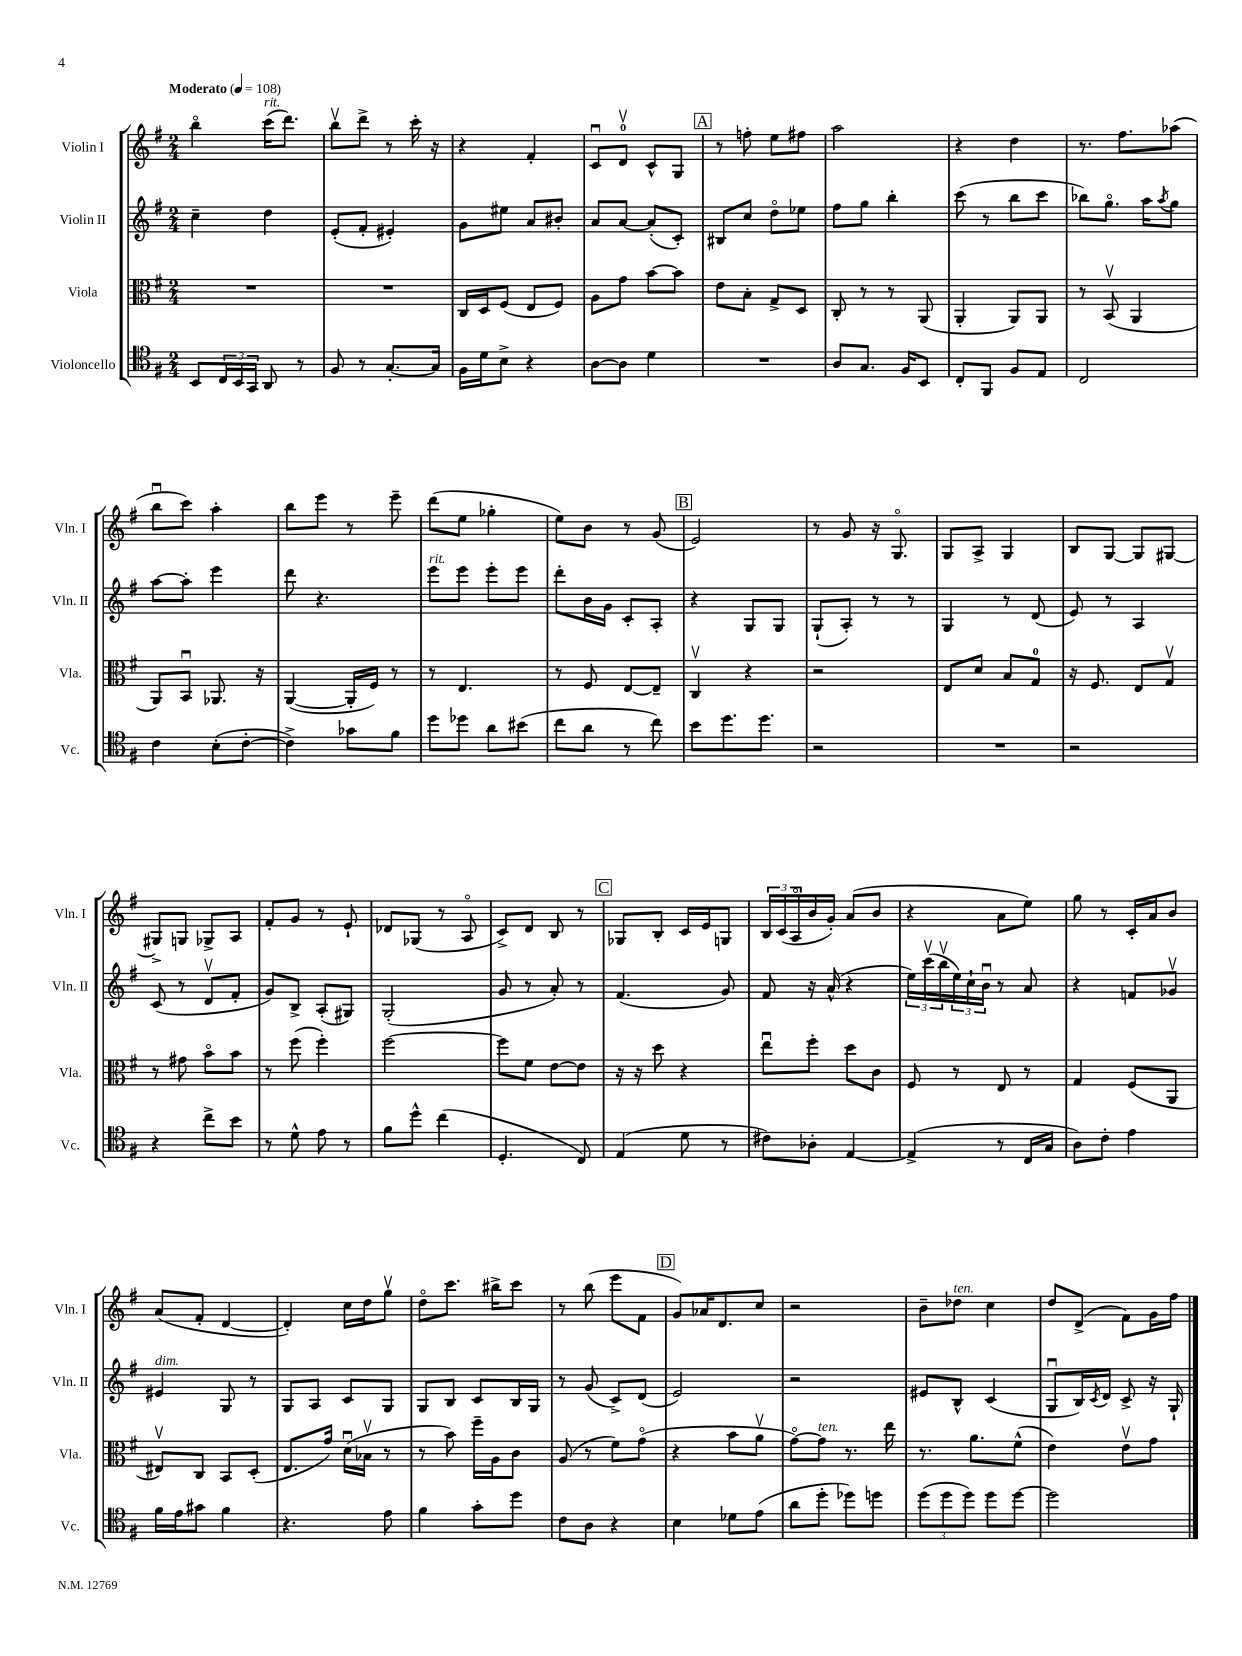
<<
\new StaffGroup <<
\new Staff = "s0" \with { instrumentName = "Violin I" shortInstrumentName = "Vln. I" } {
    \clef treble \key g \major \numericTimeSignature \time 2/4 \tempo "Moderato" 4 = 108
    b''4\flageolet c'''16^\markup { \italic "rit." }( d'''8.) |
    b''8\upbow d'''8-> r8 c'''16-. r16 |
    r4 fis'4-. |
    c'8\downbow d'8-0\upbow c'8-^ g8 |
    \mark \markup { \box "A" } r8 f''8-. e''8 fis''8 |
    a''2 |
    r4 d''4 |
    r8. fis''8. aes''8( |
    b''8\downbow c'''8) a''4-. |
    b''8 e'''8 r8 e'''8-- |
    d'''8( e''8 ges''4-. |
    e''8) b'8 r8 g'8( |
    \mark \markup { \box "B" } e'2) |
    r8 g'8 r16 g8.\flageolet |
    g8 a8-> g4 |
    b8 g8~ g8 gis8~ |
    gis8-> g8 ges8-> a8 |
    fis'8-. g'8 r8 e'8-! |
    des'8 ges8( r8 a8\flageolet |
    c'8->) d'8 b8 r8 |
    \mark \markup { \box "C" } ges8 b8-. c'16 e'16 g8 |
    \tuplet 3/2 { b16 c'16( a16\flageolet } b'16 g'16-.) a'8( b'8 |
    r4 a'8 e''8) |
    g''8 r8 c'16-. a'16 b'8 |
    a'8( fis'8-. d'4~ |
    d'4-.) c''16 d''16 g''8\upbow |
    d''8\flageolet c'''8. bis''16-> c'''8 |
    r8 b''8( e'''8 fis'8 |
    \mark \markup { \box "D" } g'8) aes'16 d'8. c''8 |
    r2 |
    b'8-- des''8^\markup { \italic "ten." } c''4 |
    d''8 d'8->( fis'8) g'16 fis''16 \bar "|." |
}
\new Staff = "s1" \with { instrumentName = "Violin II" shortInstrumentName = "Vln. II" } {
    \clef treble \key g \major \numericTimeSignature \time 2/4
    c''4-- d''4 |
    e'8-.( fis'8-. eis'4-.) |
    g'8 eis''8 a'8 bis'8-. |
    a'8 a'8~ a'8-.( c'8-.) |
    \mark \markup { \box "A" } bis8 c''8 d''8\flageolet ees''8 |
    fis''8 g''8 b''4-. |
    c'''8( r8 b''8 c'''8 |
    bes''8) g''8.\flageolet a''16 \acciaccatura { a''8 } g''8 |
    a''8~ a''8-. e'''4 |
    d'''8 r4. |
    e'''8^\markup { \italic "rit." } e'''8 e'''8-. e'''8 |
    d'''8-. b'16 g'16 c'8-. a8-. |
    \mark \markup { \box "B" } r4 g8 g8 |
    g8-!( a8-.) r8 r8 |
    g4 r8 d'8( |
    e'8) r8 a4 |
    c'8( r8 d'8\upbow fis'8-. |
    g'8) b8-> a8-.( gis8) |
    g2-.( |
    g'8 r8 a'8-.) r8 |
    \mark \markup { \box "C" } fis'4.( g'8) |
    fis'8 r16 a'16-^( r4 |
    \tuplet 3/2 { e''16) c'''16\upbow( b''16\upbow } \tuplet 3/2 { e''16) c''16-! b'16\downbow } r8 a'8 |
    r4 f'8 ges'8\upbow |
    eis'4^\markup { \italic "dim." } g8 r8 |
    g8 a8 c'8 g8 |
    g8 b8 c'8 b16 g16 |
    r8 g'8( c'8->) d'8( |
    \mark \markup { \box "D" } e'2) |
    r2 |
    eis'8 b8-^ c'4( |
    g8\downbow b16) \acciaccatura { c'8 } d'16 c'8-> r16 g16-! \bar "|." |
}
\new Staff = "s2" \with { instrumentName = "Viola" shortInstrumentName = "Vla." } {
    \clef alto \key g \major \numericTimeSignature \time 2/4
    R2 |
    R2 |
    c16 d16 fis8( e8 fis8) |
    a8 g'8 b'8~ b'8 |
    \mark \markup { \box "A" } e'8 b8-. g8-> d8 |
    c8-. r8 r8 a,8( |
    a,4-. a,8) a,8 |
    r8 b,8\upbow( a,4 |
    a,8) b,8\downbow aes,8. r16 |
    a,4~( a,16-. fis16) r8 |
    r8 e4. |
    r8 fis8 e8~ e8-- |
    \mark \markup { \box "B" } c4\upbow r4 |
    r2 |
    e8 d'8 b8 g8-0 |
    r16 fis8. e8 g8\upbow |
    r8 gis'8 b'8\flageolet b'8 |
    r8 fis''8( fis''4-.) |
    fis''2~ |
    fis''8 fis'8 e'8~ e'8 |
    \mark \markup { \box "C" } r16 r16 d''8 r4 |
    e''8\downbow fis''8-. d''8 c'8 |
    fis8 r8 e8 r8 |
    g4 fis8( a,8 |
    eis8\upbow) c8 b,8 d8-.( |
    e8. g'16) d'16\downbow( bes16\upbow r8 |
    r8 b'8) fis''16-- a16 c'8 |
    a8( r8 fis'8) g'8\flageolet( |
    \mark \markup { \box "D" } r4 b'8 a'8\upbow |
    g'8~\flageolet) g'8^\markup { \italic "ten." } r8. e''16 |
    r8. a'8. fis'8-^( |
    e'4) e'8\upbow g'8 \bar "|." |
}
\new Staff = "s3" \with { instrumentName = "Violoncello" shortInstrumentName = "Vc." } {
    \clef tenor \key g \major \numericTimeSignature \time 2/4
    b,8 \tuplet 3/2 { c16 b,16 g,16 } a,8 r8 |
    fis8 r8 g8.~-. g16 |
    fis16 d'16 b8-> r4 |
    a8~ a8 d'4 |
    \mark \markup { \box "A" } R2 |
    a8 g8. fis16 b,8 |
    c8-. fis,8 fis8 e8 |
    c2 |
    c'4 b8-.( c'8~-. |
    c'4->) ges'8 fis'8 |
    d''8 des''8 a'8 bis'8( |
    c''8 a'8 r8 c''8) |
    \mark \markup { \box "B" } b'8 d''8. d''8. |
    r2 |
    R2 |
    r2 |
    r4 c''8-> b'8 |
    r8 d'8-^ e'8 r8 |
    fis'8 d''8-^ c''4( |
    d4.-. c8) |
    \mark \markup { \box "C" } e4( d'8 r8 |
    cis'8) aes8-. e4~ |
    e4->( r8 c16 g16 |
    a8) c'8-. e'4 |
    fis'16 e'16 gis'8 fis'4 |
    r4. e'8 |
    fis'4 g'8-. d''8 |
    c'8 a8 r4 |
    \mark \markup { \box "D" } b4 des'8 e'8( |
    a'8 d''8-. des''8) d''8 |
    \tuplet 3/2 { d''8( d''8 d''8) } d''8 d''8~ |
    d''2 \bar "|." |
}
>>
>>
\layout { \context { \Score \remove "Bar_number_engraver" } }
